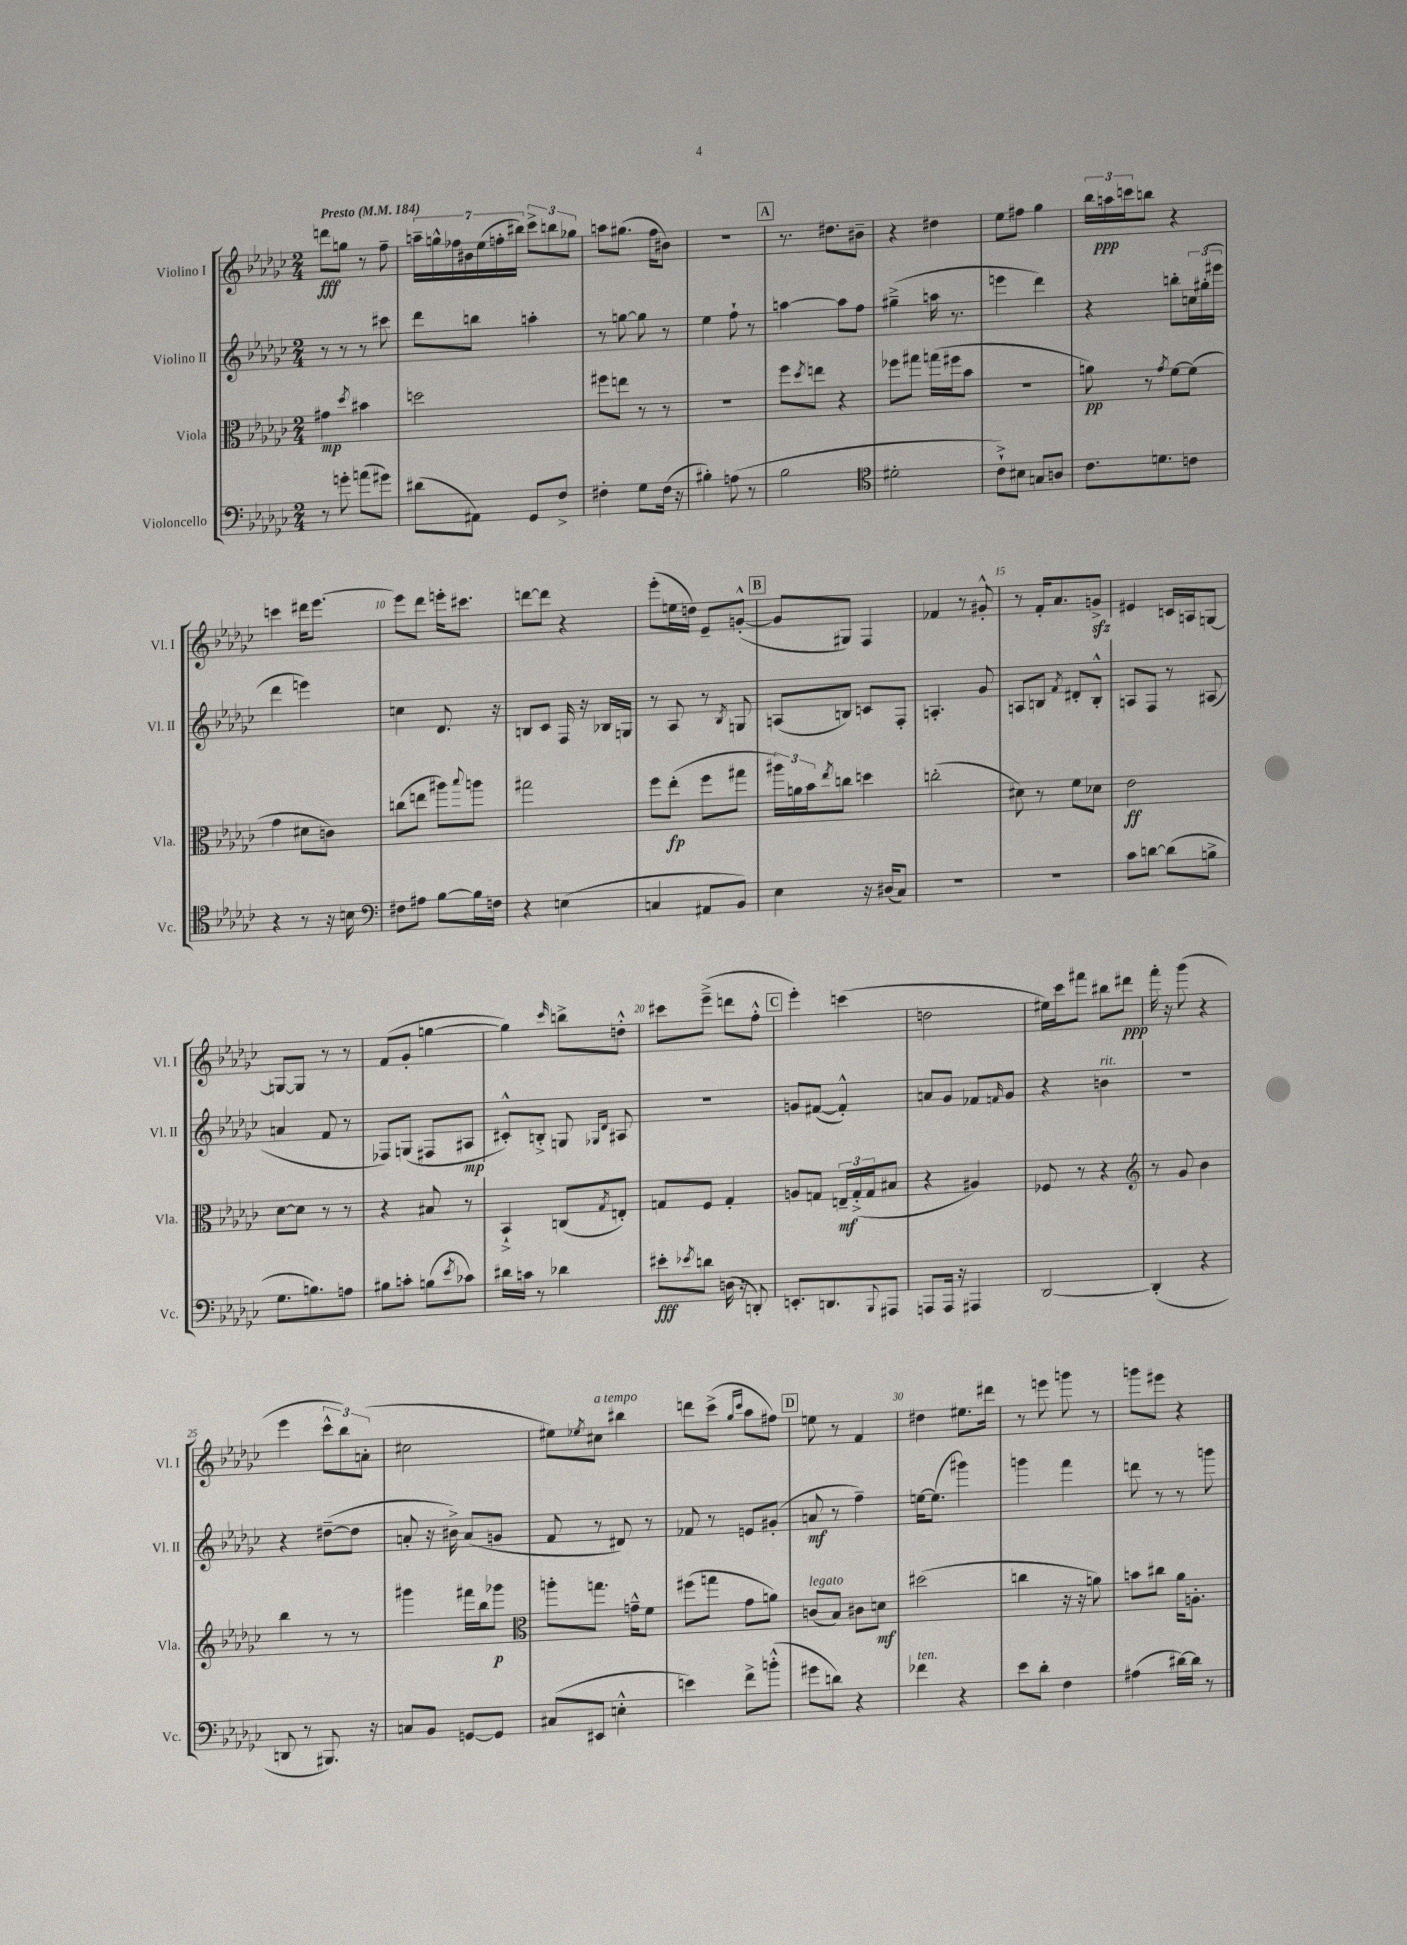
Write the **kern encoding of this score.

**kern	**kern	**kern	**kern
*staff4	*staff3	*staff2	*staff1
*clefF4	*clefC3	*clefG2	*clefG2
*k[b-e-a-d-g-c-]	*k[b-e-a-d-g-c-]	*k[b-e-a-d-g-c-]	*k[b-e-a-d-g-c-]
*M2/4	*M2/4	*M2/4	*M2/4
*MM184	*MM184	*MM184	*MM184
8r	4g#\	8r	8ddd\L
8g'\	.	8r	8gg\J
.	8qdd-/	.	.
(8a\L	4b#\	8r	8r
8g#\J)	.	8ccc#\	8ff~\
=	=	=	=
(8d#\L	2dd\	8ddd-\L	28aa~\LL
.	.	.	28gg^^\
.	.	.	28ff-\
.	.	.	28b#\
8AA#\J)	.	8bb\J	.
.	.	.	(28ee-\
.	.	.	28ff'\
.	.	.	28bb#\JJ)
8GG-/L	.	4aa'\	12ccc-^\L
.	.	.	12bb\
8F^/J	.	.	.
.	.	.	12gg-\J
=	=	=	=
4F#'\	8ff#\L	8r	8aa\L
.	8ee\J	[8gg\	(8.gg#\J
8G-\L	8r	8gg\]	.
.	.	.	16ff\LK
(16F#\Jk	8r	8r	8b#\J)
16r	.	.	.
=	=	=	=
4B#'\)	2r	4ee-\	2r
(8A\	.	8ff`\	.
8r	.	8r	.
=	=	=	=
2B-\	8ff\L	[4aa\	8.r
.	8qdd-/	.	.
.	8ee\J	.	.
.	.	.	8.dd#\L
.	4r	8aa\]L	.
.	.	8ff\J	8b#~\J
=	=	=	=
*clefC4	*	*	*
2d#'\	8ff-\L	(4gg#~^\	4r
.	8gg#\J	.	.
.	(16gg\LL	16aa\	4dd#\
.	16ff#\J	8.r	.
.	8b-\J	.	.
=	=	=	=
8c-`^\L)	2r	4eee\	8ee-\L
8B#\J	.	.	8ff#\J
8G/L	.	4ddd-\)	4gg-\
8A/J	.	.	.
=	=	=	=
8.c-\L	8a\)	4r	24bb-\LL
.	.	.	24aa\
.	.	.	24ccc\J
.	8r	.	8bb\J
8.d\	.	.	.
.	8qg-/	.	.
.	[8f\L	8bb'\L	4r
8c\J	(8f\]J	24cc\L	.
.	.	(24gg#'\	.
.	.	24eee#\JJ	.
=	=	=	=
4r	4g-\	4ddd-\	4ccc\
8r	8d#\L	4eee\)	16ddd#\LK
.	.	.	[8.eee-\J
16r	8c\J)	.	.
16B\	.	.	.
=	=	=	=
*clefF4	*	*	*
8F#\L	(8cc\L	4cc\	8eee-\]L
8A#\J	8ee\J	.	8ddd-\J
[8B-\L	8aa#\L)	8.d-/	16eee'\LK
.	.	.	8.ccc#\J
.	8qqbb-/	.	.
16B-\]L	8aa\J	.	.
16F\JJ	.	16r	.
=	=	=	=
4r	2gg#\	8B/L	[8ddd\L
.	.	8c-/J	8ddd\]J
(4E\	.	16F/	4r
.	.	16r	.
.	.	16B-/LL	.
.	.	16G/JJ	.
=	=	=	=
4C/	8ff\L	8r	(8eee-'\L
.	(8ee-'\J	8A-/	16ee\L
.	.	.	16dd\JJ)
8AA#/L	8ff\L	8r	8e-~/L
.	.	8qB-/	.
8BB-/J)	8gg#\J	8G/	([8g'^^/J
=	=	=	=
4E-\	24aa#\LL)	(8A/L	8g/]L
.	24a\	.	.
.	24b-\J	.	.
.	8qee-/	.	.
.	8cc\J	8B/J)	8G#/J)
16r	4dd\	8c/L	4F/
(16D#/LK	.	.	.
8C-/J)	.	8F'/J	.
=	=	=	=
2r	(2cc'\	4.A'/	4f-/
.	.	.	8r
.	.	8g-/	8g#'^^/
=	=	=	=
2r	8d#\)	8A/L	8r
.	8r	8B/J	16f'/LK
.	.	.	8.a-/
.	.	8qf/	.
.	8f\L	8d#'/L	.
.	8d-\J	8B'^^/J	8g^/J
=	=	=	=
8c-\L	2e-\	8A/L	4e#/
[8d\J	.	8F/J	.
(8d\]L	.	8r	16c/LL
.	.	.	16A/J
8B^\J	.	(8A#/	[8G/J
=	=	=	=
8.G-\L	[8d-\L	4a/	8G/_L
.	8d-\]J	.	8G/]J
8.B\)	.	.	.
.	8r	8f/	8r
8A\J	8r	8r	8r
=	=	=	=
8B#\L	4r	8F-/L)	(8f/L
8c'\J	.	(8G/J	8g-'/J
(8B\L	8B#/	8F#/L	[4gg\
8qe-/	.	.	.
8c-\J)	8r	8A#/J	.
=	=	=	=
16d#\LL	4BB-`^/	8c#'^^/L)	4gg\])
16c\JJ	.	.	.
8r	.	8B'^/J	.
.	.	.	16qqccc-/
4d-\	(8C/L	8G/	8bb^\L
.	.	16qqG-/LL	.
.	8qG-/	16qqd-/JJ	.
.	8E'/J)	8A#/	8dd'^^\J
=	=	=	=
8e#'\L	8G/L	2r	8ccc#\L
8qe-/	.	.	.
8d\J	8F/J	.	(8eee-~^\J
(16D\	4G'/	.	8ddd\L
16r	.	.	.
8DD'/)	.	.	8ff'^^\J
=	=	=	=
8.EE'/L	8A/L	8g/L	4eee-'\)
.	8G/J	([8f#/J	.
8.DD/	.	.	.
.	24E~/LL	4f#'^^/])	(4ccc\
.	(24G'^/	.	.
.	24G/J	.	.
8qqBBB-/	.	.	.
8AAA#/J	8B#/J	.	.
=	=	=	=
8AAA/L	4r	8a/L	2dd\
16AAA/Jk	.	8g-/J	.
16r	.	.	.
4AAA#/	4A#/)	8f-/L	.
.	.	16qqf/	.
.	.	8g-/J	.
=	=	=	=
[2DD-/	8F-/	4r	16ee#\LL)
.	.	.	16ccc-\J
.	8r	.	8fff#\J
.	4r	4b\	8bb#\L
.	.	.	8ddd#\J
=	=	=	=
*	*clefG2	*	*
(4DD-'/]	8r	2r	16fff'\
.	.	.	16r
.	8g-/	.	(8ggg-\
4r	4b-\	.	4r
=	=	=	=
8DD/	4bb-\	4r	4eee-\
8r	.	.	.
8.BBB#/)	8r	([8dd#~\L	12ccc-^^\L
.	.	.	12bb-\)
.	8r	8dd#\]J	.
.	.	.	(12a'\J
16r	.	.	.
=	=	=	=
8C/L	4ggg#\	8a'/	2cc#\
8BB-/J	.	16r	.
.	.	16b#^\)	.
[8GG/L	16fff#\LL	(8a/L	.
.	16bb-\J	.	.
8GG/]J	8ggg-\J	8g/J	.
=	=	=	=
*	*clefC3	*	*
(8C#/L	8aa'\L	8f/	8ee#\L)
.	.	.	8qee-/
8EE#/J	8.gg\J	8r	8cc#\J
4E'^^\	.	8d#/)	4bb#\
.	16g~^^\LK	.	.
.	8f\J	8r	.
=	=	=	=
4e\)	(8ff#\L	8f-/	8ddd\L
.	8gg\J	8r	(8ccc-^\J
.	.	.	16qqgg-/LL
.	.	.	16qqccc-/JJ
8f^\L	8g-\L	8e/L	8aa-\L
(8b'^^\J	8a\J)	(8g#'/J	8ff#\J)
=	=	=	=
8g#\L	(8c/L	8a/	8ee\
8d\J)	8B-/J)	8r	8r
4r	8c#\L	4ff~\)	4f/
.	8d\J	.	.
=	=	=	=
4f-\	(2dd#\	[16ee\LK	4dd#\
.	.	(8.ee\]J	.
4r	.	4ggg#\)	8.ee#\L
.	.	.	16ddd#\Jk
=	=	=	=
8e-\L	4cc\	4ggg\	8r
8d-'\J	.	.	8eee\
4F\	16r	4fff\	8ggg\
.	16r	.	.
.	8a\)	.	8r
=	=	=	=
(4A#\	8b\L	8ddd\	8ggg\L
.	8cc#\J	8r	8eee#\J
[16d#\LL)	16a-\LK	8r	4r
16d#\]JJ	8.A'\J	.	.
8r	.	8ggg\	.
==	==	==	==
*-	*-	*-	*-
